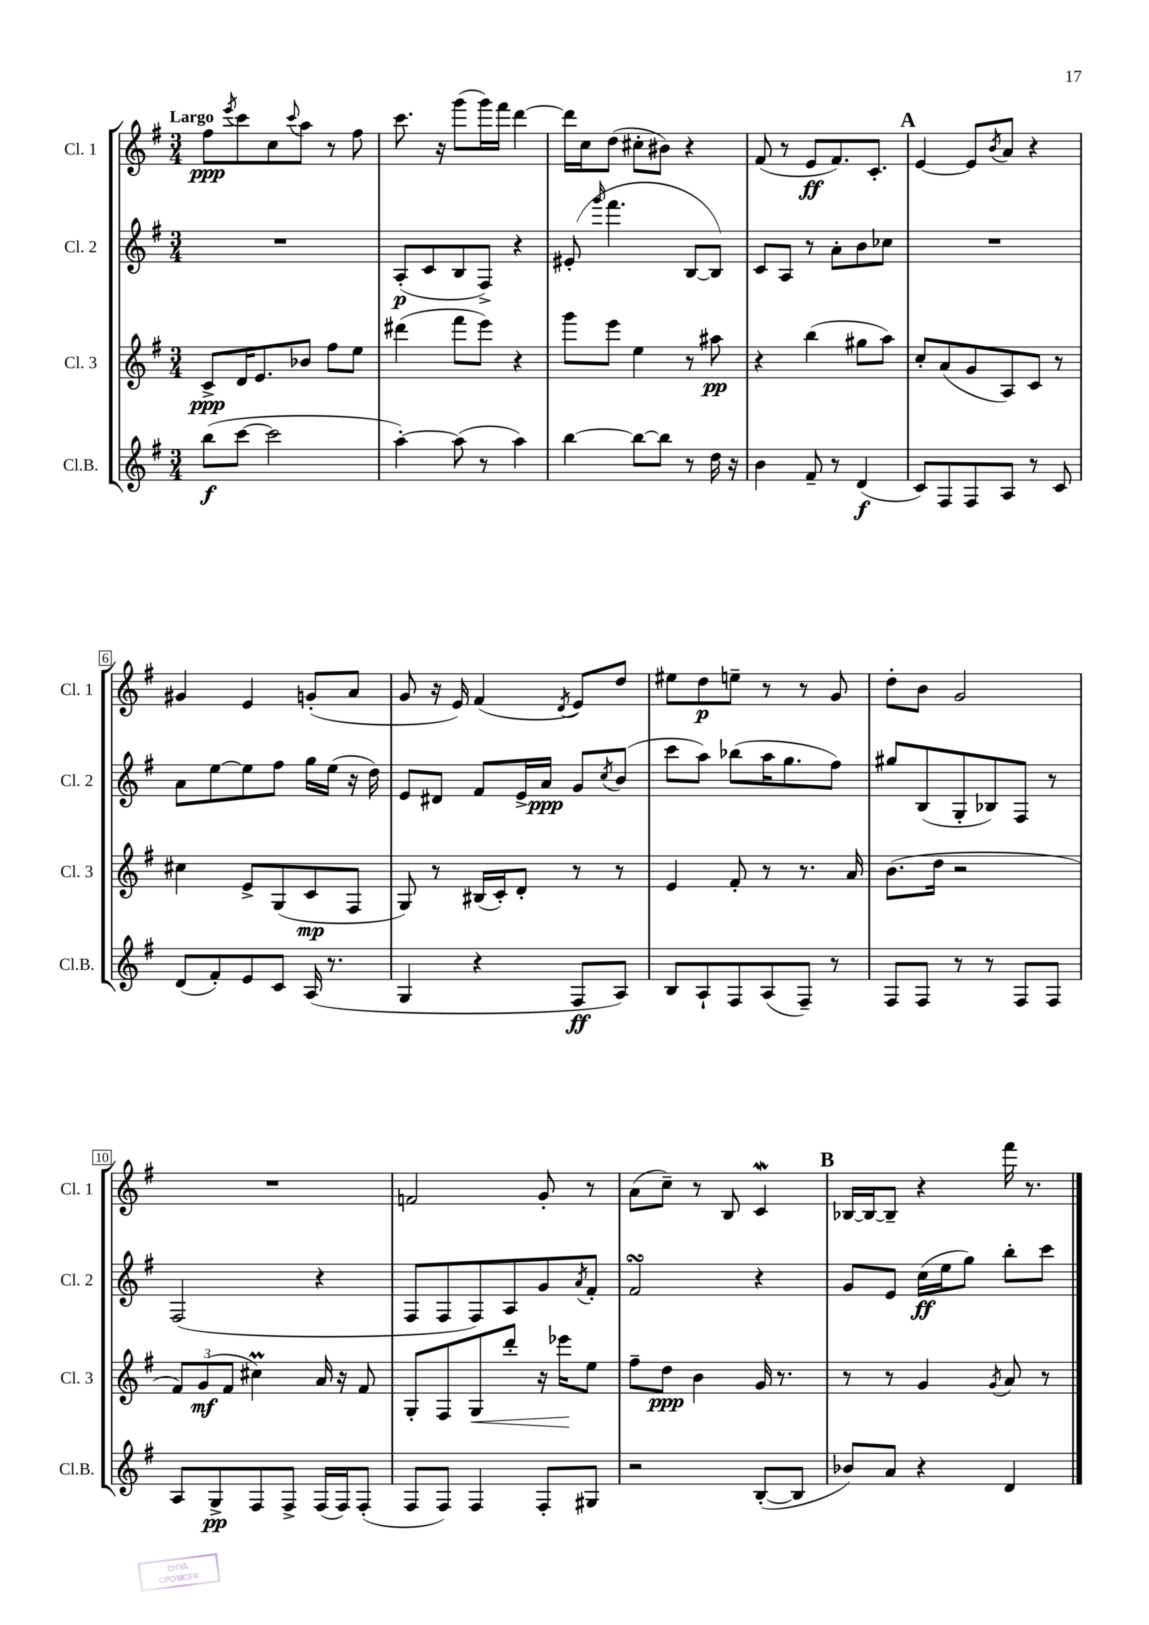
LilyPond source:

<<
\new StaffGroup <<
\new Staff = "s0" \with { instrumentName = "Cl. 1" shortInstrumentName = "Cl. 1" } {
    \clef treble \key g \major \numericTimeSignature \time 3/4 \tempo "Largo"
    fis''8\ppp \acciaccatura { e'''8 } c'''8 c''8 \appoggiatura { c'''8 } a''8 r8 fis''8 |
    c'''8. r16 g'''8( g'''16) fis'''16 d'''4~ |
    d'''16 c''16 d''8( cis''8-. bis'8) r4 |
    fis'8( r8 e'8\ff fis'8.) c'8.-. |
    \mark \markup { \bold "A" } e'4~ e'8 \acciaccatura { b'8 } a'8 r4 |
    gis'4 e'4 g'8-.( a'8 |
    g'8 r16 e'16) fis'4( \acciaccatura { d'8 } e'8) d''8 |
    eis''8 d''8\p e''8-- r8 r8 g'8 |
    d''8-. b'8 g'2 |
    R2. |
    f'2 g'8-. r8 |
    a'8( c''8--) r8 b8 c'4\mordent |
    \mark \markup { \bold "B" } bes16~ bes16~ bes8-- r4 fis'''16 r8. \bar "|." |
}
\new Staff = "s1" \with { instrumentName = "Cl. 2" shortInstrumentName = "Cl. 2" } {
    \clef treble \key g \major \numericTimeSignature \time 3/4
    R2. |
    a8-.\p( c'8 b8 fis8->) r4 |
    eis'8-.( \grace { g'''16 } fis'''4. b8~ b8) |
    c'8 a8 r8 a'8-. b'8 ces''8 |
    \mark \markup { \bold "A" } R2. |
    a'8 e''8~ e''8 fis''8 g''16 e''16( r16 d''16) |
    e'8 dis'8 fis'8 e'16-> a'16\ppp g'8 \acciaccatura { c''8 } b'8( |
    c'''8 a''8) bes''8( a''16 g''8. fis''8) |
    gis''8 b8( g8-. bes8) fis8 r8 |
    fis2( r4 |
    fis8 fis8 fis8) a8 g'8 \acciaccatura { a'8 } fis'8-. |
    fis'2\turn r4 |
    \mark \markup { \bold "B" } g'8 e'8 c''16\ff( e''16 g''8) b''8-. c'''8 \bar "|." |
}
\new Staff = "s2" \with { instrumentName = "Cl. 3" shortInstrumentName = "Cl. 3" } {
    \clef treble \key g \major \numericTimeSignature \time 3/4
    c'8->\ppp d'16 e'8. bes'8 fis''8 e''8 |
    dis'''4( fis'''8 e'''8) r4 |
    g'''8 e'''8 e''4 r8 ais''8\pp |
    r4 b''4( gis''8 a''8) |
    \mark \markup { \bold "A" } c''8-. a'8( g'8 a8) c'8 r8 |
    cis''4 e'8-> g8( c'8\mp fis8 |
    g8) r8 bis16( c'16-.) d'8-. r8 r8 |
    e'4 fis'8-. r8 r8. a'16 |
    b'8.( d''16 r2 |
    \tuplet 3/2 { fis'8) g'8\mf( fis'8 } cis''4\prall) a'16 r16 fis'8 |
    g8-. fis8 g8\< d'''8-. r16 ees'''16\! e''8 |
    fis''8-- d''8\ppp b'4 g'16 r8. |
    \mark \markup { \bold "B" } r8 r8 g'4 \acciaccatura { g'8 } a'8 r8 \bar "|." |
}
\new Staff = "s3" \with { instrumentName = "Cl.B." shortInstrumentName = "Cl.B." } {
    \clef treble \key g \major \numericTimeSignature \time 3/4
    b''8\f( c'''8~ c'''2 |
    a''4~-.) a''8( r8 a''4) |
    b''4~ b''8~ b''8 r8 d''16 r16 |
    b'4 fis'8-- r8 d'4\f( |
    \mark \markup { \bold "A" } c'8) fis8 fis8 a8 r8 c'8 |
    d'8( fis'8-.) e'8 c'8 a16( r8. |
    g4 r4 fis8\ff a8) |
    b8 a8-! fis8 a8( fis8--) r8 |
    fis8 fis8 r8 r8 fis8 fis8 |
    a8 g8->\pp fis8 fis8-> fis16( fis16) fis8-.( |
    fis8 fis8) fis4 fis8-. gis8 |
    r2 b8~-.( b8 |
    \mark \markup { \bold "B" } bes'8) a'8 r4 d'4 \bar "|." |
}
>>
>>
\layout { \context { \Score \override BarNumber.stencil = #(make-stencil-boxer 0.1 0.3 ly:text-interface::print) } }
